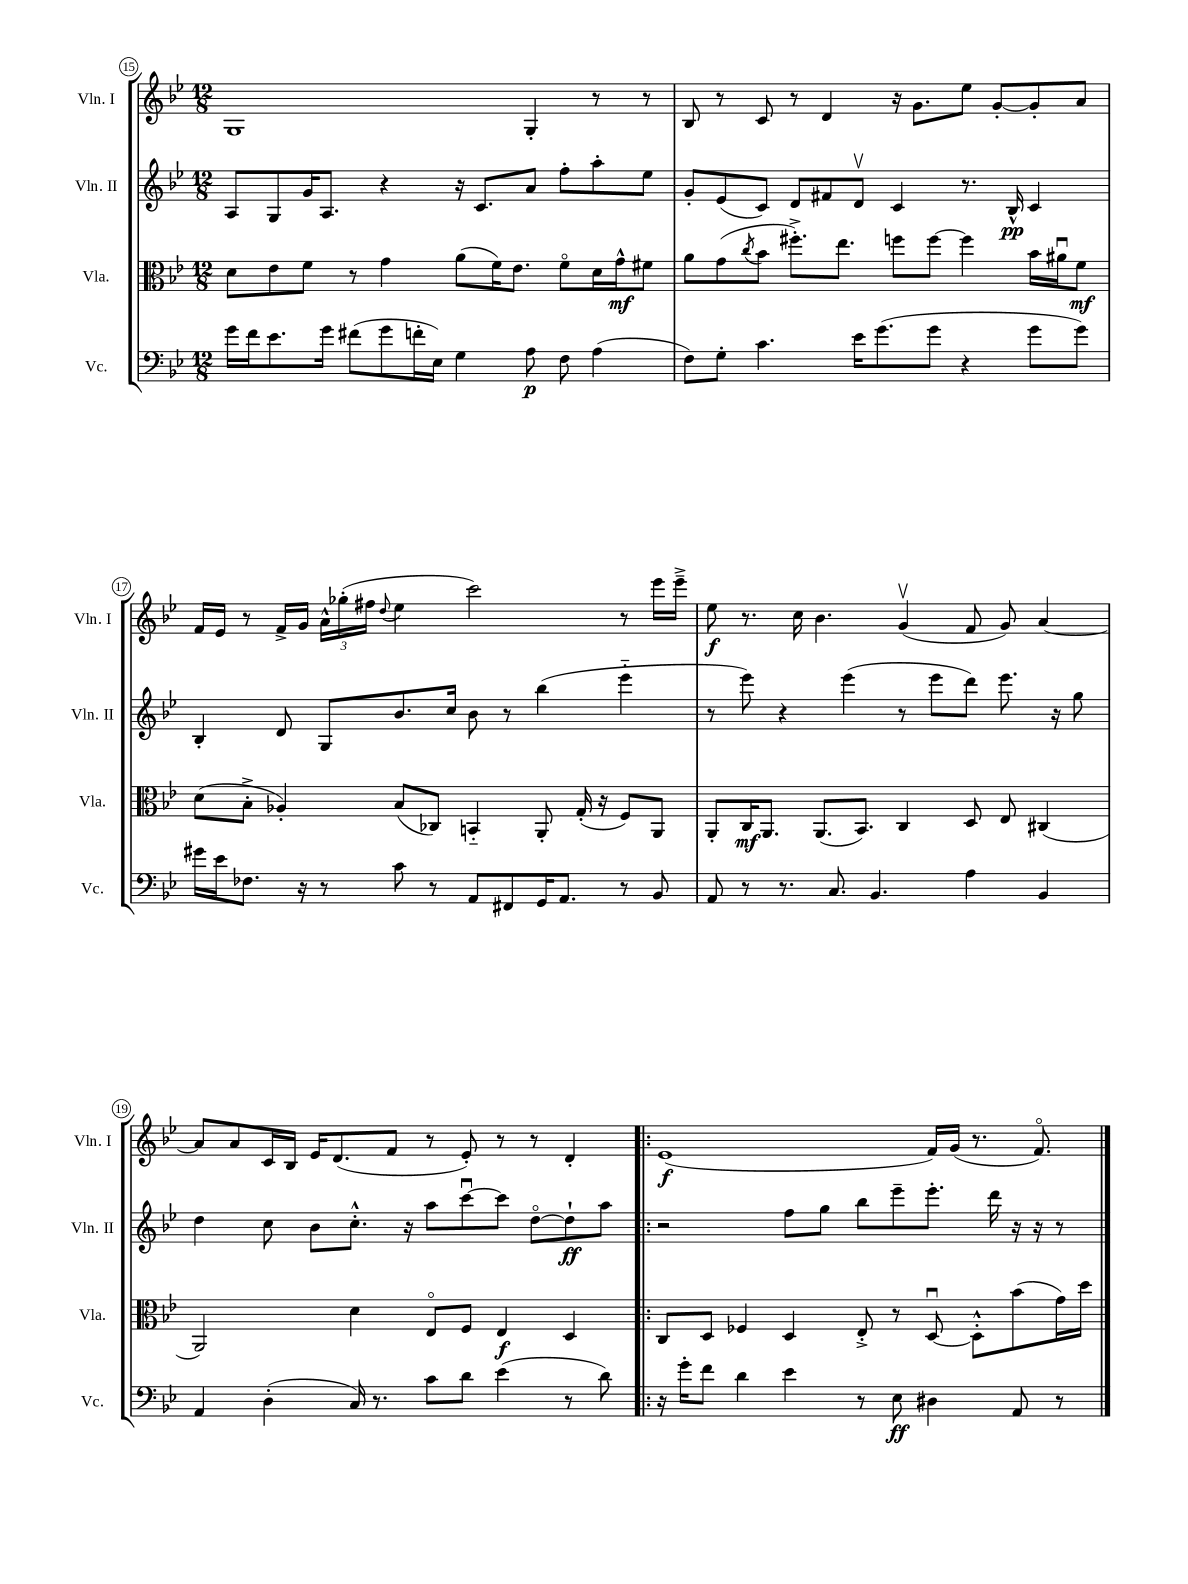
<<
\new StaffGroup <<
\new Staff = "s0" \with { instrumentName = "Vln. I" shortInstrumentName = "Vln. I" } {
    \clef treble \key bes \major \numericTimeSignature \time 12/8
    g1 g4-. r8 r8 |
    bes8 r8 c'8 r8 d'4 r16 g'8. ees''8 g'8~-. g'8-. a'8 |
    f'16 ees'16 r8 f'16-> g'16 \tuplet 3/2 { a'16-^ ges''16-.( fis''16 } \appoggiatura { d''8 } ees''4 c'''2) r8 ees'''16 ees'''16---> |
    ees''8\f r8. c''16 bes'4. g'4\upbow( f'8 g'8) a'4~ |
    a'8 a'8 c'16 bes16 ees'16 d'8.( f'8 r8 ees'8-.) r8 r8 d'4-. |
    \bar ".|:" ees'1\f( f'16) g'16( r8. f'8.\flageolet) \bar "|." |
}
\new Staff = "s1" \with { instrumentName = "Vln. II" shortInstrumentName = "Vln. II" } {
    \clef treble \key bes \major \numericTimeSignature \time 12/8
    a8 g8 g'16 a8. r4 r16 c'8. a'8 f''8-. a''8-. ees''8 |
    g'8-. ees'8( c'8) d'8 fis'8 d'8\upbow c'4 r8. bes16-^\pp c'4 |
    bes4-. d'8 g8 bes'8. c''16 bes'8 r8 bes''4( ees'''4-_ |
    r8 ees'''8) r4 ees'''4( r8 ees'''8 d'''8) ees'''8. r16 g''8 |
    d''4 c''8 bes'8 c''8.-.-^ r16 a''8 c'''8~\downbow c'''8 d''8~\flageolet d''8-!\ff a''8 |
    \bar ".|:" r2 f''8 g''8 bes''8 ees'''8-- ees'''8.-. d'''16 r16 r16 r8 \bar "|." |
}
\new Staff = "s2" \with { instrumentName = "Vla." shortInstrumentName = "Vla." } {
    \clef alto \key bes \major \numericTimeSignature \time 12/8
    d'8 ees'8 f'8 r8 g'4 a'8( f'16) ees'8. f'8\flageolet d'16 g'16-^\mf fis'8 |
    a'8 g'8( \acciaccatura { c''8 } bes'8 fis''8.-.->) ees''8. f''8 f''8~ f''4 bes'16 ais'16\downbow f'8\mf |
    d'8( bes8-.-> aes4-.) bes8( ces8) b,4-_ a,8-. g16-.( r16 f8) a,8 |
    a,8-. c16\mf a,8. a,8.( bes,8.) c4 d8 ees8 cis4( |
    a,2) d'4 ees8\flageolet f8 ees4\f d4 |
    \bar ".|:" c8 d8 fes4 d4 ees8-.-> r8 d8~\downbow d8-.-^ bes'8( g'16) d''16 \bar "|." |
}
\new Staff = "s3" \with { instrumentName = "Vc." shortInstrumentName = "Vc." } {
    \clef bass \key bes \major \numericTimeSignature \time 12/8
    g'16 f'16 ees'8. g'16 fis'8( g'8 f'16-. ees16) g4 a8\p f8 a4( |
    f8) g8-. c'4. ees'16 g'8.( g'8 r4 g'8 g'8) |
    gis'16 ees'16 fes8. r16 r8 c'8 r8 a,8 fis,8 g,16 a,8. r8 bes,8 |
    a,8 r8 r8. c8. bes,4. a4 bes,4 |
    a,4 d4-.( c16) r8. c'8 d'8 ees'4( r8 d'8) |
    \bar ".|:" r16 g'16-. f'8 d'4 ees'4 r8 ees8\ff dis4 a,8 r8 \bar "|." |
}
>>
>>
\layout { \context { \Score currentBarNumber = #15 \override BarNumber.stencil = #(make-stencil-circler 0.1 0.3 ly:text-interface::print) } }
